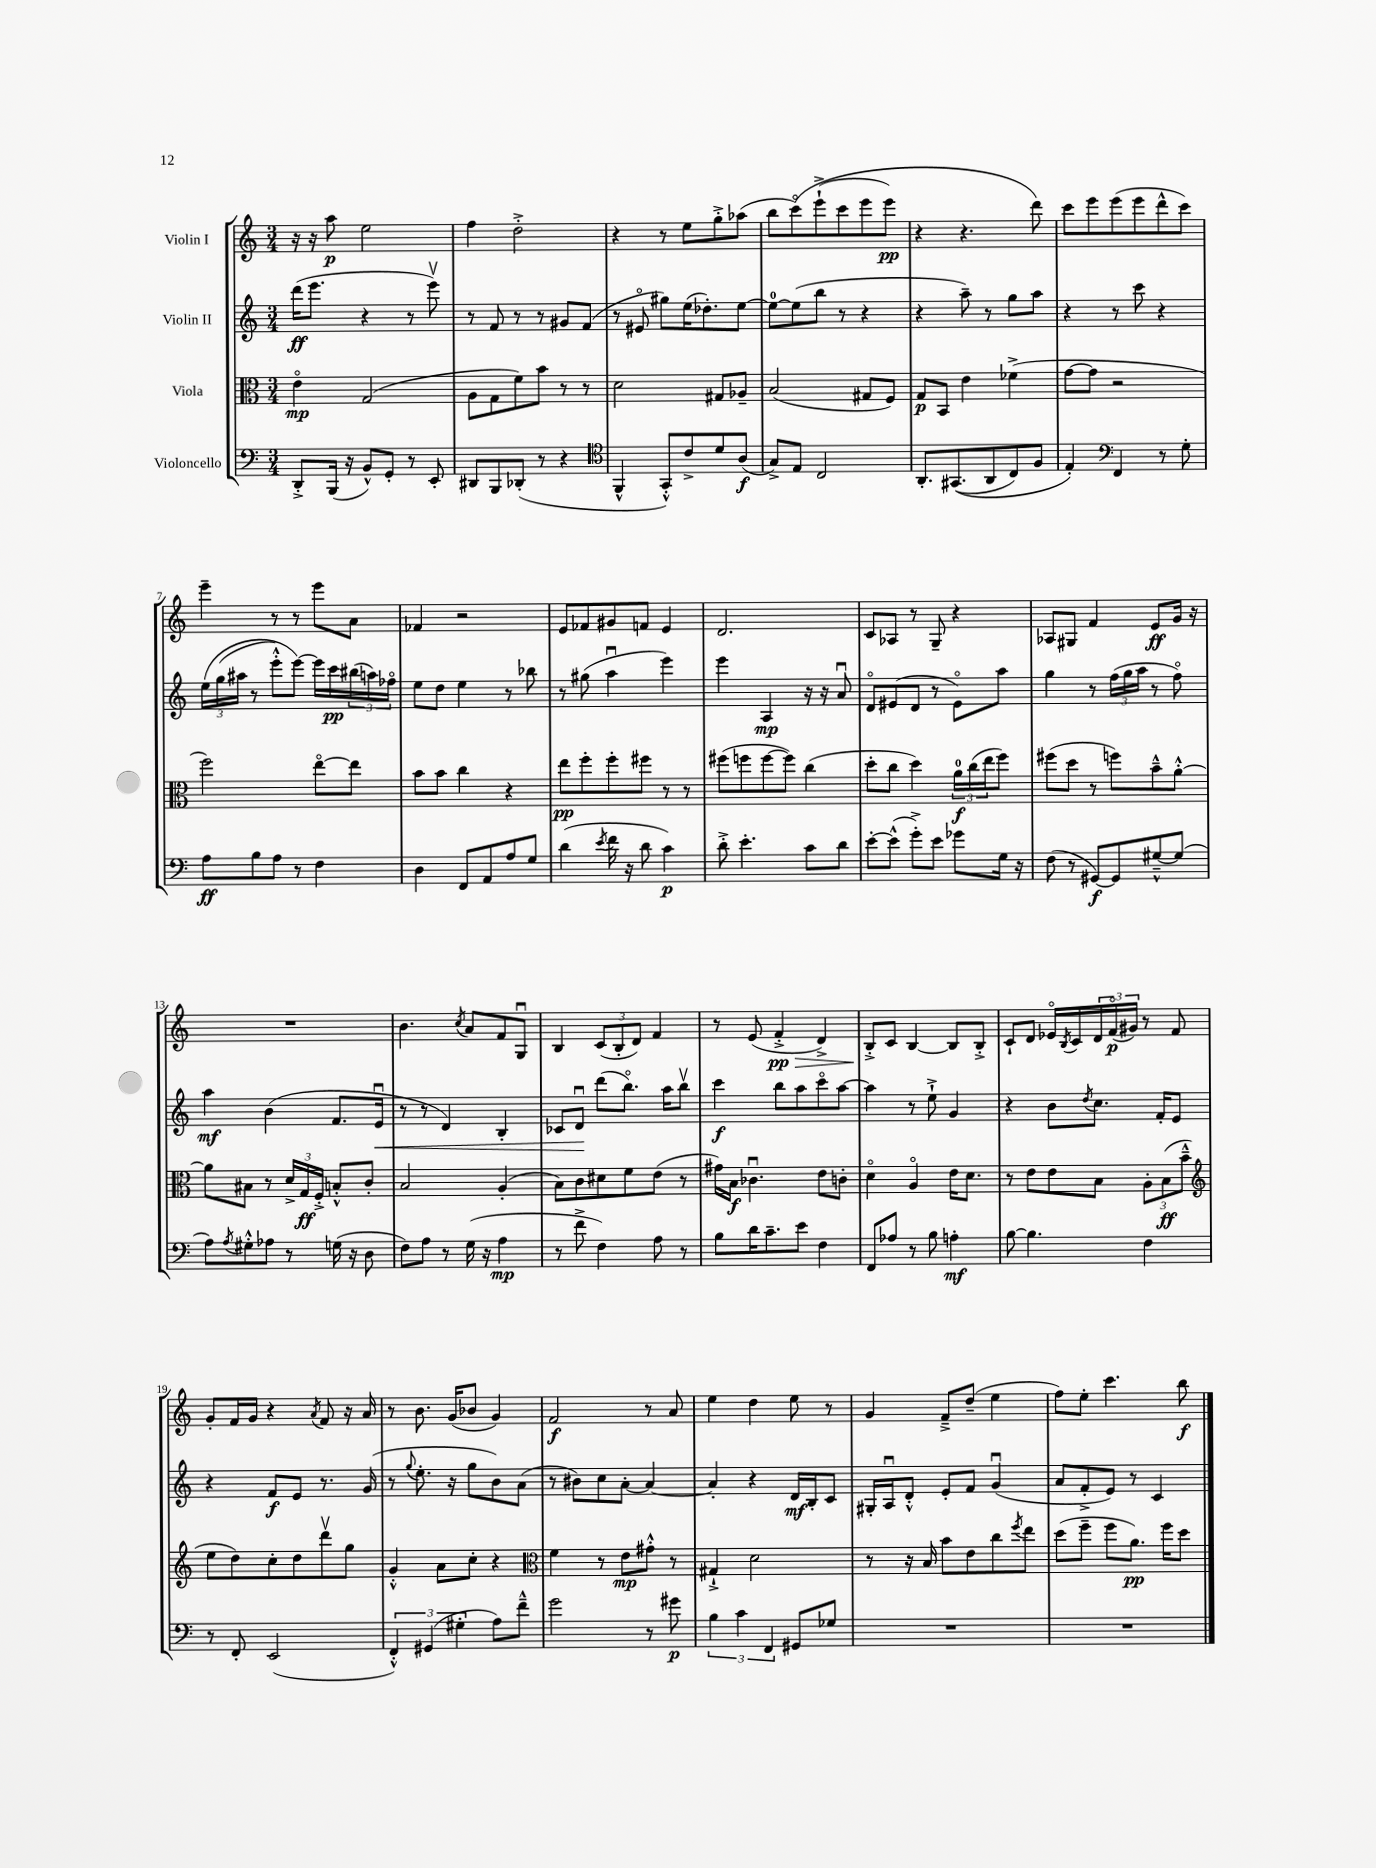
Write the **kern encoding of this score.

**kern	**dynam	**kern	**dynam	**kern	**dynam	**kern	**dynam
*part4	*part4	*part3	*part3	*part2	*part2	*part1	*part1
*staff4	*staff4	*staff3	*staff3	*staff2	*staff2	*staff1	*staff1
*I"Violoncello	*	*I"Viola	*	*I"Violin II	*	*I"Violin I	*
*clefF4	*	*clefC3	*	*clefG2	*	*clefG2	*
*k[]	*	*k[]	*	*k[]	*	*k[]	*
*M3/4	*	*M3/4	*	*M3/4	*	*M3/4	*
=1	=1	=1	=1	=1	=1	=1	=1
8DD'^/L	.	4e\	mp	(16ddd\KL	ff	16r	.
.	.	.	.	8.eee\J	.	16r	.
(16BBB/Jk	.	.	.	.	.	8aa\	p
16r	.	.	.	.	.	.	.
8BB^^/L)	.	(2G/	.	4r	.	2ee\	.
8GG'/J	.	.	.	.	.	.	.
8r	.	.	.	8r	.	.	.
8EE'/	.	.	.	8eeev\)	.	.	.
=2	=2	=2	=2	=2	=2	=2	=2
8DD#X/L	.	8A\L	.	8r	.	4ff\	.
8BBB/	.	8G\	.	8f/	.	.	.
(8DD-X'/J	.	8f\)	.	8r	.	2dd'^\	.
8r	.	8b\J	.	8r	.	.	.
4r	.	8r	.	8g#X/L	.	.	.
.	.	8r	.	(8f/J	.	.	.
=3	=3	=3	=3	=3	=3	=3	=3
*clefC4	*	*	*	*	*	*	*
4FF^^/	.	2d\	.	8r	.	4r	.
.	.	.	.	8e#X/	.	.	.
8GG'^^/L)	.	.	.	8gg#X\L)	.	8r	.
8c^/	.	.	.	(16ee\K	.	8ee\L	.
.	.	.	.	8.dd-X'\)	.	.	.
8d/	.	8G#X/L	.	.	.	8gg'^\	.
(8A/J	f	8A-X~/J	.	[8ee\J	.	(8aa-X\J	.
=4	=4	=4	=4	=4	=4	=4	=4
8G^/L)	.	(2B/	.	8ee\L_	.	8bb\L	.
8E/J	.	.	.	(8ee\]	.	(8ccc\)	.
2C/	.	.	.	8bb\J	.	(8eee`^\	.
.	.	.	.	8r	.	8ccc\	.
.	.	8G#X/L	.	4r	.	8eee\	.
.	.	8F/J)	.	.	.	8eee\J)	pp
=5	=5	=5	=5	=5	=5	=5	=5
8.AA'/L	.	8G/L	p	4r	.	4r	.
.	.	8BB/J	.	.	.	.	.
((8.GG#X/	.	.	.	.	.	.	.
.	.	4e\	.	8aa~\)	.	4.r	.
8AA/	.	.	.	8r	.	.	.
8C/)	.	(4f-X^\	.	8gg\L	.	.	.
8F/J	.	.	.	8aa\J	.	8ddd\)	.
=6	=6	=6	=6	=6	=6	=6	=6
4E'/)	.	[8g\L	.	4r	.	8ccc\L	.
.	.	8g\J]	.	.	.	8eee\	.
*clefF4	*	*	*	*	*	*	*
4FF/	.	2r	.	8r	.	(8eee\	.
.	.	.	.	8ccc\	.	8eee\	.
8r	.	.	.	4r	.	8ddd^^\	.
8G'\	.	.	.	.	.	8ccc\J)	.
!!LO:LB:g=z
=7	=7	=7	=7	=7	=7	=7	=7
8A\L	ff	2ff\)	.	(24ee\LL	.	4eee~\	.
.	.	.	.	(24gg\	.	.	.
.	.	.	.	24aa#X\JJ	.	.	.
8B\	.	.	.	8r	.	.	.
8A\J	.	.	.	8eee'^^\L)	.	8r	.
8r	.	.	.	[8eee\J)	.	8r	.
4F\	.	[8ee\L	.	16eee\LL]	.	8eee\L	.
.	.	.	.	16ccc\	pp	.	.
.	.	8ee\J]	.	(24bb#X\	.	8a\J	.
.	.	.	.	24aan\)	.	.	.
.	.	.	.	24ff-X\JJ	.	.	.
=8	=8	=8	=8	=8	=8	=8	=8
4D\	.	8b\L	.	8ee\L	.	4f-X/	.
.	.	8b\J	.	8dd\J	.	.	.
8FF/L	.	4cc\	.	4ee\	.	2r	.
8AA/	.	.	.	.	.	.	.
8A/	.	4r	.	8r	.	.	.
8G/J	.	.	.	8bb-X\	.	.	.
=9	=9	=9	=9	=9	=9	=9	=9
(4d\	.	8ee\L	pp	8r	.	8e/L	.
.	.	8ff'\	.	(8gg#X\	.	8f-X/	.
8qe/	.	.	.	.	.	.	.
16f\	.	8ff'\	.	4aau\	.	8g#X/	.
16r	.	.	.	.	.	.	.
8d\	.	8ff#X\J	.	.	.	8fn/J	.
4c\)	p	8r	.	4eee\)	.	4e/	.
.	.	8r	.	.	.	.	.
=10	=10	=10	=10	=10	=10	=10	=10
8d'^\	.	(8ff#X\L	.	4eee\	.	2.d/	.
4.e'\	.	8ffn\	.	.	.	.	.
.	.	[8ff\	.	4A/	mp	.	.
.	.	8ff\J])	.	.	.	.	.
8c\L	.	(4cc\	.	16r	.	.	.
.	.	.	.	16r	.	.	.
8d\J	.	.	.	8au/	.	.	.
=11	=11	=11	=11	=11	=11	=11	=11
[8e'\L	.	8dd'\L	.	8d/L	.	8c/L	.
(8e^^\J]	.	8cc\J	.	(8e#X/	.	8A-X/J	.
8g'^\L)	.	4dd\)	.	8d/J	.	8r	.
8e\J	.	.	.	8r	.	8G~/	.
8g-X\L	.	24a\LL	f	8e#\L)	.	4r	.
.	.	(24cc\	.	.	.	.	.
.	.	24ee\J	.	.	.	.	.
16G\Jk	.	8ff\J)	.	8aa\J	.	.	.
16r	.	.	.	.	.	.	.
=12	=12	=12	=12	=12	=12	=12	=12
(8F\	.	(8ff#X\L	.	4gg\	.	8A-X/L	.
8r	.	8dd\J	.	.	.	8G#X/J	.
[8GG#X/L)	f	8r	.	8r	.	4f/	.
8GG#/]	.	8ffn\L)	.	(24ff\LL	.	.	.
.	.	.	.	24gg\	.	.	.
.	.	.	.	24aa\JJ	.	.	.
[8G#X~^^/	.	8b~^^\	.	8r	.	8e/L	ff
(8G#/J]	.	[8a'^^\J	.	8ff\)	.	16g/Jk	.
.	.	.	.	.	.	16r	.
!!LO:LB:g=z
=13	=13	=13	=13	=13	=13	=13	=13
8A\L)	.	8a\L]	.	4aa\	mf	2.r	.
8qA/	.	.	.	.	.	.	.
8G#X'^^\	.	8B#X\J	.	.	.	.	.
8A-X\J	.	8r	.	(4b\	.	.	.
8r	.	24d^/LL	.	.	.	.	.
.	.	24G/	ff	.	.	.	.
.	.	24F'^/JJ	.	.	.	.	.
(16Gn\	.	8Bn'^^/L	.	8.f/L	.	.	.
16r	.	.	.	.	.	.	.
8D\	.	8c'/J	.	.	.	.	.
!	!	!	!	!	!LO:HP:b	!	!
.	.	.	.	16eu/Jk	<	.	.
=14	=14	=14	=14	=14	=14	=14	=14
8F\L)	.	2B/	.	8r	.	4.b\	.
8A\J	.	.	.	8r	.	.	.
8r	.	.	.	4d/)	.	.	.
.	.	.	.	.	.	8qcc/	.
(16G\	.	.	.	.	.	8a/L	.
16r	.	.	.	.	.	.	.
4A\	mp	(4A'/	.	4B'/	.	8f/	.
.	.	.	.	.	.	8Gu/J	.
=15	=15	=15	=15	=15	=15	=15	=15
8r	.	8B\L)	.	8c-X/L	.	4B/	.
8f^\	.	8c\	.	8du/J	.	.	.
4F\)	.	8d#X\	.	(8ddd\L	[	(12c/L	.
.	.	.	.	.	.	12B'/	.
.	.	8f\	.	8.bb\J)	.	.	.
.	.	.	.	.	.	12d/J)	.
8A\	.	(8e\J	.	.	.	4f/	.
.	.	.	.	16aa\KL	.	.	.
8r	.	8r	.	8bbv\J	.	.	.
=16	=16	=16	=16	=16	=16	=16	=16
8B\L	.	16g#X\LL)	.	4ccc\	f	8r	.
.	.	16B\JJ	f	.	.	.	.
16d\K	.	4.c-Xu\	.	.	.	(8e/	.
8.c~\	.	.	.	.	.	.	.
!	!	!	!	!	!	!	!LO:HP:b
.	.	.	.	8bb\L	.	4f'^/	> pp
8e\J	.	.	.	8aa\	.	.	.
4F\	.	8e\L	.	8ccc\	.	4d^/)	.
.	.	8cn'\J	.	[8aa\J	.	.	.
=17	=17	=17	=17	=17	=17	=17	=17
8FF/L	.	4d\	.	4aa\]	.	8B'^/L	.
8A-X/J	.	.	.	.	.	8c/J	]
8r	.	4A/	.	8r	.	[4B/	.
8B\	.	.	.	8ee`^\	.	.	.
4An'\	mf	16e\KL	.	4g/	.	8B/L]	.
.	.	8.d\J	.	.	.	.	.
.	.	.	.	.	.	8B'^/J	.
=18	=18	=18	=18	=18	=18	=18	=18
[8B\	.	8r	.	4r	.	8c`/L	.
4.B\]	.	8e\L	.	.	.	8d/J	.
.	.	8e\	.	8b\L	.	16e-X/LL	.
.	.	.	.	.	.	8qB/	.
.	.	.	.	.	.	16c/	.
.	.	.	.	8qdd/	.	.	.
.	.	8B\J	.	8.cc\J	.	24d/	.
.	.	.	.	.	.	(24f/	p
.	.	.	.	.	.	24g#X/JJ)	.
4F\	.	12A'\L	.	.	.	8r	.
.	.	.	.	16f'/KL	.	.	.
.	.	(12B\	ff	.	.	.	.
.	.	.	.	8e/J	.	8f/	.
.	.	12b~^^\J	.	.	.	.	.
!!LO:LB:g=z
=19	=19	=19	=19	=19	=19	=19	=19
*	*	*clefG2	*	*	*	*	*
8r	.	8ee\L	.	4r	.	8g'/L	.
8FF'/	.	8dd\)	.	.	.	16f/L	.
.	.	.	.	.	.	16g/JJ	.
(2EE/	.	8cc'\	.	8f/L	f	4r	.
.	.	8dd\	.	8e/J	.	.	.
.	.	.	.	.	.	8qa/	.
.	.	8dddv\	.	8.r	.	8f/	.
.	.	8gg\J	.	.	.	16r	.
.	.	.	.	(16g/	.	16a/	.
=20	=20	=20	=20	=20	=20	=20	=20
6FF'^^/)	.	4g'^^/	.	8r	.	8r	.
.	.	.	.	8qqgg/	.	.	.
.	.	.	.	8.ee'\	.	8.b\	.
(6GG#X/	.	.	.	.	.	.	.
.	.	8a\L	.	.	.	.	.
.	.	.	.	16r	.	(16g/KL	.
6G#X'\	.	.	.	.	.	.	.
.	.	8cc'\J	.	8gg\L	.	8b-X/J	.
8A\L)	.	4r	.	8b\)	.	4g/)	.
8f~^^\J	.	.	.	(8a\J	.	.	.
=21	=21	=21	=21	=21	=21	=21	=21
*	*	*clefC3	*	*	*	*	*
2g\	.	4f\	.	8r	.	2f/	f
.	.	.	.	8b#X\L)	.	.	.
.	.	8r	.	8cc\	.	.	.
.	.	8e\L	mp	[8a'\J	.	.	.
8r	.	8g#X'^^\J	.	4a/_	.	8r	.
8g#X\	p	8r	.	.	.	8a/	.
=22	=22	=22	=22	=22	=22	=22	=22
6B\	.	4G#X`^/	.	4a'/]	.	4ee\	.
6c\	.	.	.	.	.	.	.
.	.	2d\	.	4r	.	4dd\	.
6FF/	.	.	.	.	.	.	.
8GG#X/L	.	.	.	16d/LL	mf	8ee\	.
.	.	.	.	16B'/J	.	.	.
8G-X/J	.	.	.	8c/J	.	8r	.
=23	=23	=23	=23	=23	=23	=23	=23
2.r	.	8r	.	16G#X'/LL	.	4g/	.
.	.	.	.	16Au/J	.	.	.
.	.	16r	.	8d'^^/J	.	.	.
.	.	16B/	.	.	.	.	.
.	.	8b\L	.	8e'/L	.	8f~^/L	.
.	.	8e\	.	8f/J	.	(8dd~/J	.
.	.	8cc\	.	(4gu/	.	4ee\	.
.	.	8qff/	.	.	.	.	.
.	.	8ee\J	.	.	.	.	.
=24	=24	=24	=24	=24	=24	=24	=24
2.r	.	(8dd\L	.	8a/L	.	8ff\L)	.
.	.	8ff~\J	.	8f'^/	.	8ee'\J	.
.	.	8ff\L	.	8e/J)	.	4.ccc\	.
.	.	8.a\J)	pp	8r	.	.	.
.	.	.	.	4c/	.	.	.
.	.	16ff\KL	.	.	.	.	.
.	.	8dd\J	.	.	.	8bb\	f
==	==	==	==	==	==	==	==
*-	*-	*-	*-	*-	*-	*-	*-
